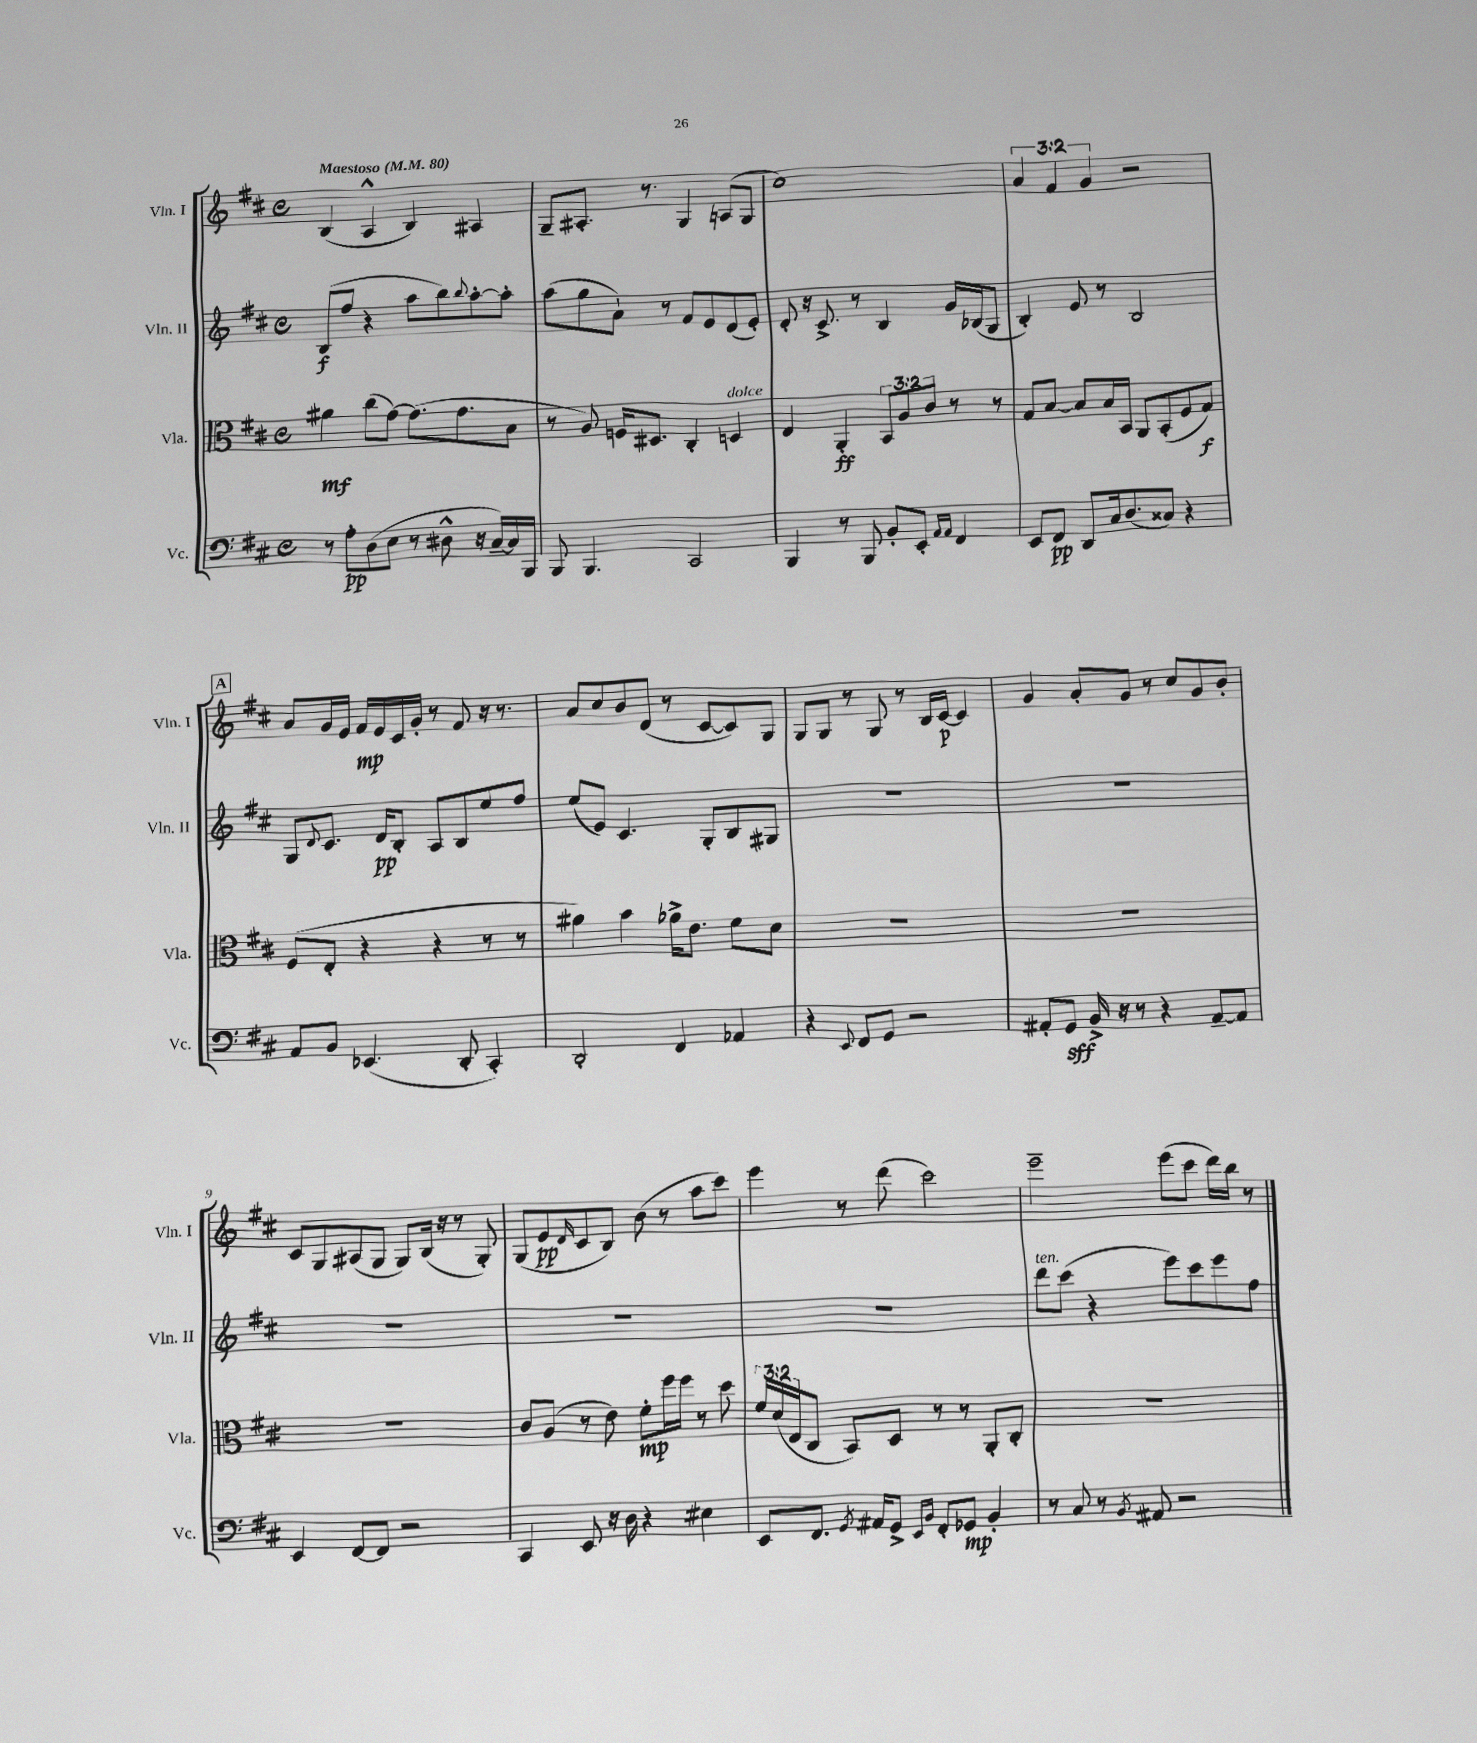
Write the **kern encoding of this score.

**kern	**kern	**kern	**kern
*staff4	*staff3	*staff2	*staff1
*clefF4	*clefC3	*clefG2	*clefG2
*k[f#c#]	*k[f#c#]	*k[f#c#]	*k[f#c#]
*M4/4	*M4/4	*M4/4	*M4/4
*met(c)	*met(c)	*met(c)	*met(c)
*MM80	*MM80	*MM80	*MM80
8r	4a#\	(8B/L	(4B/
8A'\L	.	8ff#/J	.
(8D\	(8cc#\L	4r	4A^^/
8E\J	[8g\J)	.	.
8r	(8.g\]L	8aa\L	4B/)
8D#^^\	.	8bb\)	.
.	8.g\	.	.
.	.	8qqbb/	.
16r	.	[8aa'\	4A#/
[16C#~/LL)	.	.	.
16C#/]	8B\J	8aa'\]J	.
16BBB/JJ	.	.	.
=	=	=	=
8BBB/	8r	(8aa\L	8G~/L
4.BBB/	8A/)	8gg\	8.A#'/J
.	16F/LK	8a`\J)	.
.	8.D#/J	.	8.r
.	.	8r	.
2CC#/	4C#'/	8f#/L	4G/
.	.	8e/	.
.	4D/	(8d/	(8A/L
.	.	8e'/J)	8G/J
=	=	=	=
4BBB/	4E/	8d'/	1cc#)
.	.	16r	.
.	.	8.c#^/	.
8r	4AA'/	.	.
8BBB/	.	8r	.
8BB'/L	12BB/L	4B/	.
.	12A/	.	.
8EE'/J	.	.	.
.	12c#/J	.	.
16qqAA/LL	.	.	.
16qqAA/JJ	.	.	.
4FF#/	8r	16g/LL	.
.	.	(16B-/J	.
.	8r	8G/J	.
=	=	=	=
8EE/L	8G/L	4B'/)	6a/
8FF#/J	[8B/J	.	.
.	.	.	6f#/
8DD/L	8B/]L	8e/	.
.	.	.	6g/
16C#/k	16B/L	8r	.
(8.D/	16BB/JJ	.	.
.	8AA/L	2B/	2r
8C##/J)	(8BB'/	.	.
4r	8F#/	.	.
.	8G/J)	.	.
=	=	=	=
8AA/L	(8F#/L	8G/L	8a/L
.	.	8qqd/	.
8BB/J	8E'/J	8.c#/J	16g/L
.	.	.	16e/JJ
(4.EE-/	4r	.	16f#/LL
.	.	16d/LK	16e/
.	.	8B'/J	16c#/
.	.	.	16g'/JJ
.	4r	8A/L	8r
8DD'/	.	8B/	8f#/
4CC#'/)	8r	8ee/	16r
.	.	.	8.r
.	8r	8ff#/J	.
=	=	=	=
2DD'/	4a#\)	(8ee/L	8a/L
.	.	8e/J)	8cc#/
.	4b\	4.c#/	8b/
.	.	.	(8d/J
4FF#/	16a-^\LK	.	8r
.	8.e\J	.	.
.	.	8G'/L	[8c#/L
4AA-/	8f#\L	8B/	8c#/])
.	8d\J	8G#/J	8G/J
=	=	=	=
4r	1r	1r	8G/L
.	.	.	8G/J
8qqEE/	.	.	.
8FF#/L	.	.	8r
8GG/J	.	.	8G/
2r	.	.	8r
.	.	.	16B/LL
.	.	.	[16c#/JJ
.	.	.	4c#/]
=	=	=	=
8AA#'/L	1r	1r	4g/
8GG/J	.	.	.
16BB^/	.	.	8a'/L
16r	.	.	.
8r	.	.	8g/J
4r	.	.	8r
.	.	.	8cc#/L
[8AA#~/L	.	.	8g/
8AA#/]J	.	.	8b'/J
=	=	=	=
4EE/	1r	1r	8c#/L
.	.	.	8G/
[8FF#/L	.	.	(8A#/
8FF#/]J	.	.	8G/J
2r	.	.	8G/L)
.	.	.	(16B/Jk
.	.	.	16r
.	.	.	8r
.	.	.	8G'/)
=	=	=	=
4CC#/	8c#/L	1r	(8G/L
.	(8A/J	.	8e/
.	.	.	16qqd/
8EE/	8r	.	8c#/
16r	8e\)	.	8B/J)
16D\	.	.	.
4r	8f#'\L	.	(8b\
.	16ff#\L	.	8r
.	16ff#\JJ	.	.
4E#\	8r	.	8aa\L
.	8dd\	.	8ccc#\J)
=	=	=	=
8EE/L	24f#/LL	1r	4eee\
.	(24d/	.	.
.	24E/J	.	.
8.FF#/J	8C#/J	.	.
.	8BB/L)	.	8r
8qGG/	.	.	.
16AA#/LK	.	.	.
8GG^/J	8D/J	.	(8ddd\
16qqEE/LL	.	.	.
16qqBB/JJ	.	.	.
8FF#'/L	8r	.	2ccc#\)
8GG-/J	8r	.	.
4BB'/	8AA'/L	.	.
.	8C#'/J	.	.
=	=	=	=
8r	1r	8ddd\L	2eee~\
8C#/	.	(8ccc#\J	.
8r	.	4r	.
8qBB/	.	.	.
8AA#/	.	.	.
2r	.	8eee\L)	(8eee\L
.	.	8ccc#\	8ccc#\J
.	.	8eee\	16ddd\LL)
.	.	.	16bb\JJ
.	.	8ff#\J	8r
==	==	==	==
*-	*-	*-	*-
